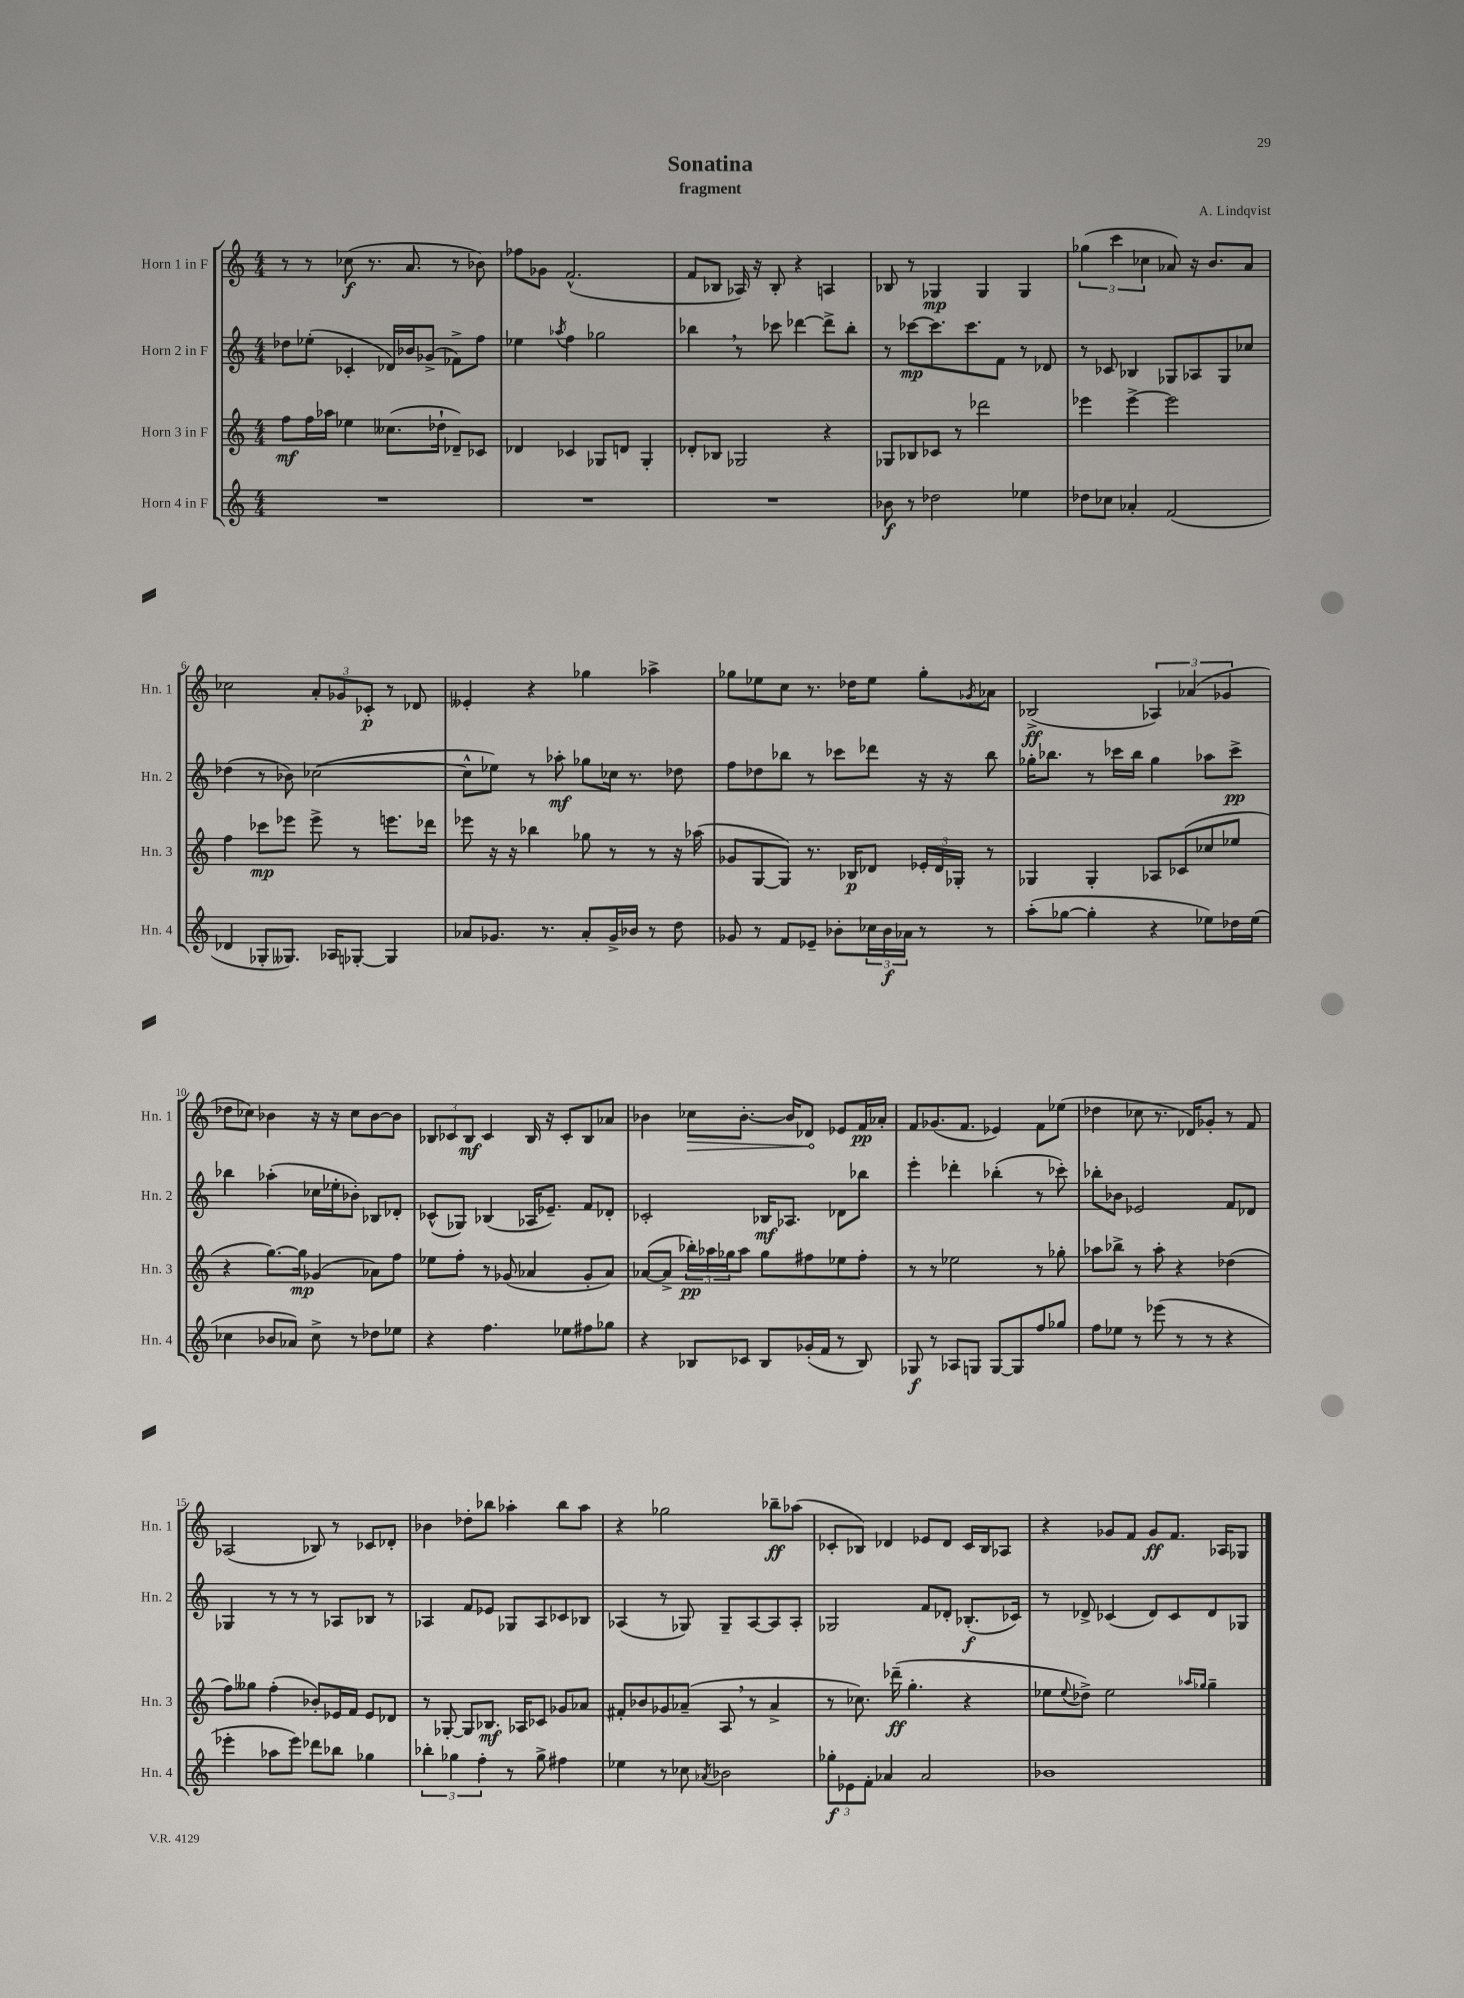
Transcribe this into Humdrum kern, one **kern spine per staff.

**kern	**dynam	**kern	**dynam	**kern	**dynam	**kern	**dynam
*part4	*part4	*part3	*part3	*part2	*part2	*part1	*part1
*staff4	*staff4	*staff3	*staff3	*staff2	*staff2	*staff1	*staff1
*I"Horn 4 in F	*	*I"Horn 3 in F	*	*I"Horn 2 in F	*	*I"Horn 1 in F	*
*I'Hn. 4	*	*I'Hn. 3	*	*I'Hn. 2	*	*I'Hn. 1	*
*clefG2	*	*clefG2	*	*clefG2	*	*clefG2	*
*k[]	*	*k[]	*	*k[]	*	*k[]	*
*M4/4	*	*M4/4	*	*M4/4	*	*M4/4	*
=1	=1	=1	=1	=1	=1	=1	=1
1r	.	8ff\L	mf	8dd-X\L	.	8r	.
.	.	16ff\L	.	(8ee-X'\J	.	8r	.
.	.	16aa-X\JJ	.	.	.	.	.
.	.	4ee-X\	.	4c-X'/	.	(8cc-X\	f
.	.	.	.	.	.	8.r	.
.	.	(8.cc--X\L	.	16d-X/LL)	.	.	.
.	.	.	.	16b-X/J	.	8.a/	.
.	.	.	.	(8g-X^/J	.	.	.
.	.	16dd-X`\Jk	.	.	.	.	.
.	.	8d-X~/L)	.	8f-X^\L)	.	8r	.
.	.	8c-X/J	.	8ff\J	.	8b-X\)	.
=2	=2	=2	=2	=2	=2	=2	=2
1r	.	4d-X/	.	4ee-X\	.	8ff-X\L	.
.	.	.	.	.	.	8g-X\J	.
.	.	.	.	8qaa-X/	.	.	.
.	.	4c-X/	.	4ff\	.	(2.f^^/	.
.	.	8G-X/L	.	2gg-X\	.	.	.
.	.	8dn/J	.	.	.	.	.
.	.	4G-'/	.	.	.	.	.
=3	=3	=3	=3	=3	=3	=3	=3
1r	.	8d-X'/L	.	4bb-X,\	.	8f/L	.
.	.	8B-X/J	.	.	.	8B-X/J	.
.	.	2G-X/	.	8r	.	16A-X/)	.
.	.	.	.	.	.	16r	.
.	.	.	.	8ccc-X\	.	8B-'/	.
.	.	.	.	[4ddd-X\	.	4r	.
.	.	4r	.	8ddd-^\L]	.	4An/	.
.	.	.	.	8bb-'\J	.	.	.
=4	=4	=4	=4	=4	=4	=4	=4
8b-X\	f	8G-X/L	.	8r	.	8B-X/	.
8r	.	8B-X/	.	[8ccc-X\L	mp	8r	.
2dd-X\	.	8c-X/J	.	8.ccc-\]	.	4G-X/	mp
.	.	8r	.	.	.	.	.
.	.	.	.	8.ccc-\	.	.	.
.	.	2ddd-X\	.	.	.	4G-/	.
.	.	.	.	8f\J	.	.	.
4ee-X\	.	.	.	8r	.	4G-/	.
.	.	.	.	8d-X/	.	.	.
=5	=5	=5	=5	=5	=5	=5	=5
8dd-X\L	.	4eee-X\	.	8r	.	(6gg-X\	.
8cc-X\J	.	.	.	8c-X/	.	.	.
.	.	.	.	.	.	6ccc\	.
4a-X'/	.	[4eee-^\	.	4B-X/	.	.	.
.	.	.	.	.	.	6cc-X\	.
(2f/	.	2eee-\]	.	8G-X/L	.	8a-X/)	.
.	.	.	.	8A-X/	.	16r	.
.	.	.	.	.	.	8.b/L	.
.	.	.	.	8G-/	.	.	.
.	.	.	.	8cc-X/J	.	8a-/J	.
!!LO:LB:g=z
=6	=6	=6	=6	=6	=6	=6	=6
4d-X/	.	4ff\	.	(4dd-X\	.	2cc-X\	.
8G-X'/L	.	8ccc-X\L	mp	8r	.	.	.
8.G--X/J)	.	8eee-X\J	.	8b-X\)	.	.	.
.	.	8eee-^\	.	([2cc-X\	.	12a'/L	.
16A-X/KL	.	.	.	.	.	.	.
.	.	.	.	.	.	12g-X/	.
[8G-X'/J	.	8r	.	.	.	.	.
.	.	.	.	.	.	12c-X'/J	p
4G-/]	.	8.eeen\L	.	.	.	8r	.
.	.	.	.	.	.	8d-X/	.
.	.	16ddd-X\Jk	.	.	.	.	.
=7	=7	=7	=7	=7	=7	=7	=7
8a-X/L	.	8eee-X\	.	8cc-^^\L]	.	4e--X'/	.
8.g-X/J	.	16r	.	8ee-X\J)	.	.	.
.	.	16r	.	.	.	.	.
.	.	4bb-X\	.	8r	.	4r	.
8.r	.	.	.	.	.	.	.
.	.	.	.	8aa-X'\	mf	.	.
8a-'/L	.	8gg-X\	.	8gg-X\L	.	4gg-X\	.
16g-^/L	.	8r	.	16cc-X\Jk	.	.	.
16b-X/JJ	.	.	.	8.r	.	.	.
8r	.	8r	.	.	.	4aa-X^\	.
8dd\	.	16r	.	8dd-X\	.	.	.
.	.	(16aa-X\	.	.	.	.	.
=8	=8	=8	=8	=8	=8	=8	=8
8g-X/	.	8g-X/L	.	8ff\L	.	8gg-X\L	.
8r	.	[8G/	.	8dd-X\	.	8ee-X\	.
8f/L	.	8G/J])	.	8bb-X\J	.	8cc\J	.
8e-X~/J	.	8.r	.	8r	.	8.r	.
8b-X'\L	.	.	.	8ccc-X\L	.	.	.
.	.	16B-X/KL	p	.	.	16dd-X\KL	.
24cc-X\L	.	8d-X/J	.	8ddd-X\J	.	8ee-\J	.
24b-\	f	.	.	.	.	.	.
24a-X\JJ	.	.	.	.	.	.	.
8r	.	24e-X'/LL	.	16r	.	8gg-'\L	.
.	.	24d-/	.	.	.	.	.
.	.	.	.	16r	.	.	.
.	.	24G-X'/JJ	.	.	.	.	.
.	.	.	.	.	.	8qg-X/	.
8r	.	8r	.	8bb-\	.	8a-X\J	.
=9	=9	=9	=9	=9	=9	=9	=9
(8aa'\L	.	4G-X/	.	16gg-X'\KL	.	(2B-X^/	ff
.	.	.	.	8.bb-X\J	.	.	.
[8gg-X\J	.	.	.	.	.	.	.
4gg-'\]	.	4G-'/	.	8r	.	.	.
.	.	.	.	16ccc-X\LL	.	.	.
.	.	.	.	16bb-\JJ	.	.	.
4r	.	8A-X/L	.	4gg-\	.	6A-X/)	.
.	.	(8c-X/	.	.	.	.	.
.	.	.	.	.	.	(6a-X/	.
8ee-X\L)	.	8cc-X/	.	8aa-X\L	.	.	.
.	.	.	.	.	.	6g-X/	.
16dd-X\L	.	8ee-X/J	.	8ccc-^\J	pp	.	.
(16ee-\JJ	.	.	.	.	.	.	.
!!LO:LB:g=z
=10	=10	=10	=10	=10	=10	=10	=10
4cc-X\	.	4r	.	4bb-X\	.	8dd-X\L	.
.	.	.	.	.	.	8cc-X\J)	.
8b-X/L	.	[8.gg\L)	.	(4aa-X'\	.	4b-X\	.
8a-X/J)	.	.	.	.	.	.	.
.	.	16gg\Jk]	mp	.	.	.	.
8cc-^\	.	(4g-X/	.	16cc-X\LL	.	16r	.
.	.	.	.	16ee-X'\J	.	16r	.
8r	.	.	.	8b-X'\J)	.	8cc-\L	.
8dd-X\L	.	8a-X\L)	.	8B-X/L	.	[8b-\	.
8ee-X\J	.	8ff\J	.	8d-X'/J	.	8b-\J]	.
=11	=11	=11	=11	=11	=11	=11	=11
4r	.	8ee-X\L	.	(8c-X^^/L	.	12B-X/L	.
.	.	.	.	.	.	12c-X/	.
.	.	8ff'\J	.	8G-X/J)	.	.	.
.	.	.	.	.	.	12B-/J	mf
4.ff\	.	8r	.	(4B-X/	.	4c-/	.
.	.	(8g-X/	.	.	.	.	.
.	.	4a-X/	.	16A-X/KL	.	16B-/	.
.	.	.	.	8.e-X~/J)	.	16r	.
8ee-X\L	.	.	.	.	.	8c-'/L	.
8ff#X\	.	8g-'/L	.	8f/L	.	8B-/	.
8gg-X\J	.	8a-/J)	.	8d-X'/J	.	8a-X/J	.
=12	=12	=12	=12	=12	=12	=12	=12
4r	.	([8a-X/L	.	2c-X'/	.	4b-X\	.
.	.	8a-^/J]	.	.	.	.	.
!	!	!	!	!	!	!	!LO:HP:b
8B-X/L	.	24bb-X'\LL)	pp	.	.	8cc-X\L	>
.	.	24aa-X\	.	.	.	.	.
.	.	24gg-X\J	.	.	.	.	.
8c-X/J	.	8aa-\J	.	.	.	[8.b-'\J	.
8B-/L	.	8gg-\L	.	16B-X/KL	mf	.	.
.	.	.	.	8.A-X/J	.	16b-/KL]	.
(16g-X'/L	.	8ff#X\	.	.	.	8d-X/J	.
16f/JJ	.	.	.	.	.	.	.
8r	.	8ee-X\	.	8d-X\L	.	8e-X/L	]
8B-/)	.	8ff#'\J	.	8bb-X\J	.	16f/L	pp
.	.	.	.	.	.	16a-X'/JJ	.
=13	=13	=13	=13	=13	=13	=13	=13
8G-X/	f	8r	.	4eee'\	.	8f/L	.
8r	.	8r	.	.	.	(8.g-X/	.
8A-X/L	.	2ee-X\	.	4ddd-X'\	.	.	.
.	.	.	.	.	.	8.f/J	.
8Gn/J	.	.	.	.	.	.	.
[8G/L	.	.	.	(4bb-X'\	.	4e-X/)	.
8G/]	.	.	.	.	.	.	.
8ff/	.	8r	.	8r	.	8f\L	.
8gg-X/J	.	8gg-X'\	.	8ccc-X'\)	.	(8ee-X\J	.
=14	=14	=14	=14	=14	=14	=14	=14
8ff\L	.	8aa-X\L	.	8bb-X'\L	.	4dd-X\	.
8ee-X\J	.	8bb-X^\J	.	8b-X\J	.	.	.
8r	.	8r	.	2e-X/	.	8cc-X\	.
(8eee-X\	.	8aa-'\	.	.	.	8.r	.
8r	.	4r	.	.	.	.	.
.	.	.	.	.	.	16d-X/KL)	.
8r	.	.	.	.	.	8g-X'/J	.
4r	.	(4dd-X\	.	8f/L	.	8r	.
.	.	.	.	8d-X/J	.	8f/	.
!!LO:LB:g=z
=15	=15	=15	=15	=15	=15	=15	=15
4eee-X'\	.	8ff\L)	.	4G-X/	.	(2A-X/	.
.	.	8gg--X\J	.	.	.	.	.
8aa-X\L	.	(4ff'\	.	8r	.	.	.
8eee-\J)	.	.	.	8r	.	.	.
8ddd-X\L	.	8b-X'/L)	.	8r	.	8B-X/)	.
8bb-X\J	.	16e-X/L	.	8A-X/L	.	8r	.
.	.	16f/JJ	.	.	.	.	.
4gg-X\	.	8e-/L	.	8B-X/J	.	8c-X/L	.
.	.	8d-X/J	.	8r	.	8d-X'/J	.
=16	=16	=16	=16	=16	=16	=16	=16
6bb-X'\	.	8r	.	4A-X/	.	4b-X\	.
.	.	[8G-X'/	.	.	.	.	.
6gg-X\	.	.	.	.	.	.	.
.	.	8G-/L]	.	8f/L	.	8dd-X'\L	.
6ff'\	.	.	.	.	.	.	.
.	.	8.B-X/J	mf	8e-X/J	.	8bb-X\J	.
8r	.	.	.	8G-X/L	.	4aa-X'\	.
.	.	16A-X/KL	.	.	.	.	.
8gg-^\	.	8c-X/J	.	8A-/	.	.	.
4ff#X\	.	8g-X/L	.	8c-X/	.	8bb-\L	.
.	.	8a-X/J	.	8B-X/J	.	8aa-\J	.
=17	=17	=17	=17	=17	=17	=17	=17
4ee-X\	.	8f#X'/L	.	(4A-X/	.	4r	.
.	.	8b-X/	.	.	.	.	.
8r	.	8g-X/	.	8r	.	2gg-X\	.
8cc-X\	.	(8a-X~/J	.	8G-X/)	.	.	.
8qa-X/	.	.	.	.	.	.	.
2b-X\	.	8A,/	.	8G-~/L	.	.	.
.	.	8r	.	[8A-/	.	.	.
.	.	4a-^/	.	8A-/]	.	8bb-X~\L	ff
.	.	.	.	8A-'/J	.	(8aa-X\J	.
=18	=18	=18	=18	=18	=18	=18	=18
12gg-X'\L	f	8r	.	2G-X/	.	8c-X'/L	.
12e-X\	.	.	.	.	.	.	.
.	.	8.cc-X\)	.	.	.	8B-X/J)	.
12f'\J	.	.	.	.	.	.	.
4a-X/	.	.	.	.	.	4d-X/	.
.	.	(16ddd-X~\	ff	.	.	.	.
.	.	4.gg'\	.	.	.	.	.
2a-/	.	.	.	8f/L	.	8e-X/L	.
.	.	.	.	8d-X'/J	.	8d-/J	.
.	.	4r	.	(8.B-X'/L	f	16c-/LL	.
.	.	.	.	.	.	16B-/J	.
.	.	.	.	.	.	8A-X/J	.
.	.	.	.	16c-X/Jk)	.	.	.
=19	=19	=19	=19	=19	=19	=19	=19
1b-X	.	8ee-X\L	.	8r	.	4r	.
.	.	8qqee-/	.	.	.	.	.
.	.	8dd-X^\J)	.	8d-X^/	.	.	.
.	.	2ee-\	.	(4c-X/	.	8g-X/L	.
.	.	.	.	.	.	8f/J	.
.	.	.	.	8d-/L)	.	8g-/L	ff
.	.	.	.	8c-/	.	8.f/J	.
.	.	16qqaa-X/LL	.	.	.	.	.
.	.	16qqgg-X/JJ	.	.	.	.	.
.	.	4gg-~\	.	8d-/	.	.	.
.	.	.	.	.	.	16A-X/KL	.
.	.	.	.	8G-X/J	.	8G-X/J	.
==	==	==	==	==	==	==	==
*-	*-	*-	*-	*-	*-	*-	*-
